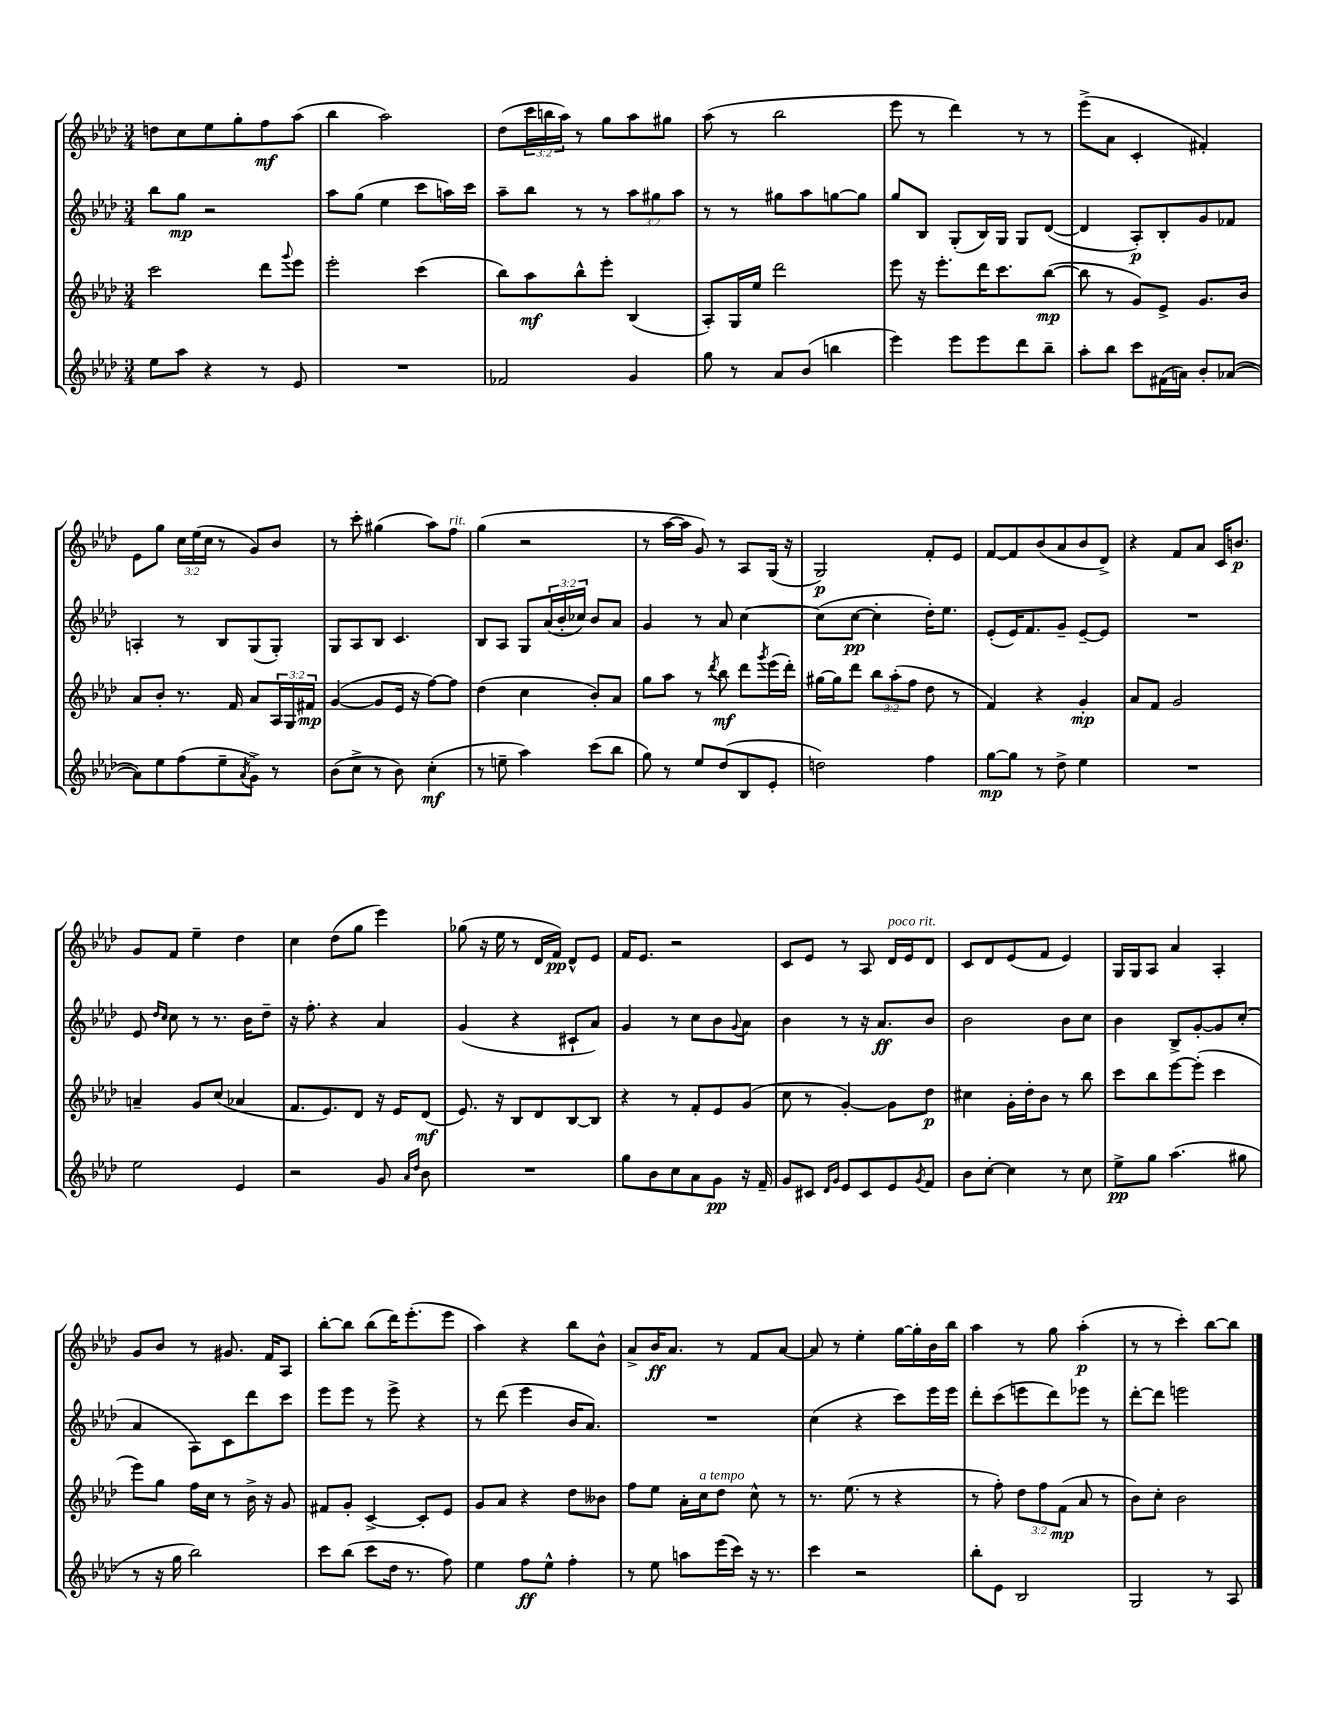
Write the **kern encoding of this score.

**kern	**kern	**kern	**kern
*staff4	*staff3	*staff2	*staff1
*clefG2	*clefG2	*clefG2	*clefG2
*k[b-e-a-d-]	*k[b-e-a-d-]	*k[b-e-a-d-]	*k[b-e-a-d-]
*M3/4	*M3/4	*M3/4	*M3/4
8ee-	2ccc	8bb-	8dd
8aa-	.	8gg	8cc
4r	.	2r	8ee-
.	.	.	8gg'
8r	8ddd-	.	8ff
.	8qqggg	.	.
8e-	8eee-	.	(8aa-
=	=	=	=
2.r	2eee-'	8aa-	4bb-
.	.	(8gg	.
.	.	4ee-	2aa-)
.	(4ccc	8ccc	.
.	.	16aa)	.
.	.	16ccc	.
=	=	=	=
2f-	8bb-)	8aa-~	(8dd-
.	8aa-	8bb-	24ccc
.	.	.	24bb
.	.	.	24aa-)
.	8bb-^^	8r	8r
.	8eee-'	8r	8gg
4g	(4B-	12aa-	8aa-
.	.	12gg#	.
.	.	.	8gg#
.	.	12aa-	.
=	=	=	=
8gg	8A-')	8r	(8aa-
8r	16G	8r	8r
.	16ee-	.	.
8a-	2ddd-	8gg#	2bb-
(8b-	.	8aa-	.
4bb	.	[8gg	.
.	.	8gg]	.
=	=	=	=
4eee-)	8eee-	8gg	8eee-
.	16r	8B-	8r
.	8.eee-'	.	.
8eee-	.	(8G'	4ddd-)
8eee-	16ddd-	16B-)	.
.	8.ccc	16G	.
8ddd-	.	8G	8r
8bb-~	([8bb-	([8d-	8r
=	=	=	=
8aa-'	8bb-]	4d-]	(8eee-^
8bb-	8r	.	8a-
8ccc	8g)	8A-')	4c'
(16f#	8e-^	8B-'	.
16a)	.	.	.
8b-'	8.g	8g	4f#')
([8a-	.	8f-	.
.	16b-	.	.
=	=	=	=
8a-])	8a-	4A'	8e-
8ee-	8b-'	.	8gg
(8ff	8.r	8r	24cc
.	.	.	(24ee-
.	.	.	24cc
8ee-~	.	8B-	8r
.	16f	.	.
8qa-	.	.	.
8g^)	8a-	(8G	8g)
8r	24A-	8G')	8b-
.	24G	.	.
.	24f#	.	.
=	=	=	=
(8b-	([4g	8G	8r
8cc^	.	8A-	8ccc'
8r	8g]	8B-	(4gg#
8b-)	16e-	4.c	.
.	16r	.	.
(4cc'	[8ff)	.	8aa-)
.	8ff]	.	8ff
=	=	=	=
8r	(4dd-	8B-	(4gg
8ee~	.	8A-	.
4aa-)	4cc	8G	2r
.	.	(24a-	.
.	.	24b-'	.
.	.	24cc-)	.
(8ccc	8b-')	8b-	.
8bb-	8a-	8a-	.
=	=	=	=
8gg)	8gg	4g	8r
8r	8aa-	.	[16aa-
.	.	.	16aa-]
8ee-	8r	8r	8g)
.	8qddd-	.	.
(8dd-	8bb-	8a-	8r
8B-	8ddd-	[4cc	8A-
.	8qggg	.	.
8e-'	(16eee-	.	(16G
.	16ddd-')	.	16r
=	=	=	=
2dd)	[16gg#	(8cc]	2G)
.	16gg#]	.	.
.	8ddd-	[8cc	.
.	12bb-	4cc']	.
.	(12aa-'	.	.
.	12ff	.	.
4ff	8dd-	16dd-')	8f'
.	.	8.ee-	.
.	8r	.	8e-
=	=	=	=
[8gg	4f)	(8e-'	[8f
8gg]	.	16e-)	8f]
.	.	8.f	.
8r	4r	.	(8b-
8dd-^	.	8g~	8a-
4ee-	4g'	[8e-~	8b-
.	.	8e-]	8d-^)
=	=	=	=
2.r	8a-	2.r	4r
.	8f	.	.
.	2g	.	8f
.	.	.	8a-
.	.	.	16c
.	.	.	8.b
=	=	=	=
2ee-	4a~	8e-	8g
.	.	16qqdd-	.
.	.	16qqcc	.
.	.	8cc	8f
.	8g	8r	4ee-~
.	(8cc	8.r	.
4e-	4a-	.	4dd-
.	.	16b-	.
.	.	8dd-~	.
=	=	=	=
2r	8.f	16r	4cc
.	.	8.ff'	.
.	8.e-)	.	.
.	.	4r	(8dd-
.	8d-	.	8gg
8g	16r	4a-	4eee-)
.	16e-	.	.
16qqa-	.	.	.
16qqdd-	.	.	.
8b-	(8d-	.	.
=	=	=	=
2.r	8.e-)	(4g	(8gg-
.	.	.	16r
.	16r	.	16ee-
.	8B-	4r	8r
.	8d-	.	16d-
.	.	.	16f)
.	[8B-	8c#`	8d-^^
.	8B-]	8a-)	8e-
=	=	=	=
8gg	4r	4g	16f
.	.	.	8.e-
8b-	.	.	.
8cc	8r	8r	2r
8a-	8f'	8cc	.
8g	8e-	8b-	.
.	.	8qqg	.
16r	(8g	8a-	.
16f~	.	.	.
=	=	=	=
8g	8cc	4b-	8c
8c#	8r	.	8e-
16qqd-	.	.	.
16qqg	.	.	.
8e-	[4g')	8r	8r
8c#	.	16r	8A-
.	.	8.a-	.
8e-	8g]	.	16d-
.	.	.	16e-
8qg	.	.	.
8f	8dd-	8b-	8d-
=	=	=	=
8b-	4cc#	2b-	8c
[8cc'	.	.	8d-
4cc]	16g'	.	(8e-
.	16dd-'	.	.
.	8b-	.	8f
8r	8r	8b-	4e-)
8cc	8bb-	8cc	.
=	=	=	=
8ee-^	8ccc	4b-	16G
.	.	.	16G
8gg	8bb-	.	8A-
(4.aa-	[8eee-	8B-^	4a-
.	(8eee-']	[8g'	.
.	4ccc	8g]	4A-'
8gg#	.	(8cc'	.
=	=	=	=
8r	8eee-)	4a-	8g
16r	8gg	.	8b-
16gg	.	.	.
2bb-)	16ff	8A-)	8r
.	16cc	.	.
.	8r	8c	8.g#
.	16b-^	8ddd-	.
.	16r	.	16f
.	8g	8ccc	8A-
=	=	=	=
8ccc	8f#	8eee-	[8bb-'
(8bb-	8g'	8eee-	8bb-]
8ccc	[4c^	8r	(8bb-
16dd-	.	8eee-^	16ddd-)
8.r	.	.	(8.eee-'
.	8c']	4r	.
8ff)	8e-	.	8eee-
=	=	=	=
4ee-	8g	8r	4aa-)
.	8a-	(8ddd-	.
8ff	4r	4eee-	4r
8ee-^^	.	.	.
4ff'	8dd-	16b-	8bb-
.	.	8.a-)	.
.	8b--	.	8b-^^
=	=	=	=
8r	8ff	2.r	8a-^
8ee-	8ee-	.	16b-
.	.	.	8.a-
8aa	16a-'	.	.
.	16cc	.	.
(16eee-	8dd-	.	8r
16ccc)	.	.	.
16r	8cc^^	.	8f
8.r	.	.	.
.	8r	.	[8a-
=	=	=	=
4ccc	8.r	(4cc	8a-]
.	.	.	8r
.	(8.ee-	.	.
2r	.	4r	4ee-'
.	8r	.	.
.	4r	8ccc)	[16gg
.	.	.	16gg']
.	.	16eee-	16b-
.	.	16eee-	16bb-
=	=	=	=
8bb-'	8r	8ddd-'	4aa-
8e-	8ff')	(8ccc	.
2B-	12dd-	8eee	8r
.	12ff	.	.
.	.	8ddd-)	8gg
.	(12f	.	.
.	8a-	8eee-	(4aa-'
.	8r	8r	.
=	=	=	=
2G	8b-)	[8ddd-'	8r
.	8cc'	8ddd-]	8r
.	2b-	2eee	4ccc')
8r	.	.	[8bb-
8A-	.	.	8bb-]
==	==	==	==
*-	*-	*-	*-
